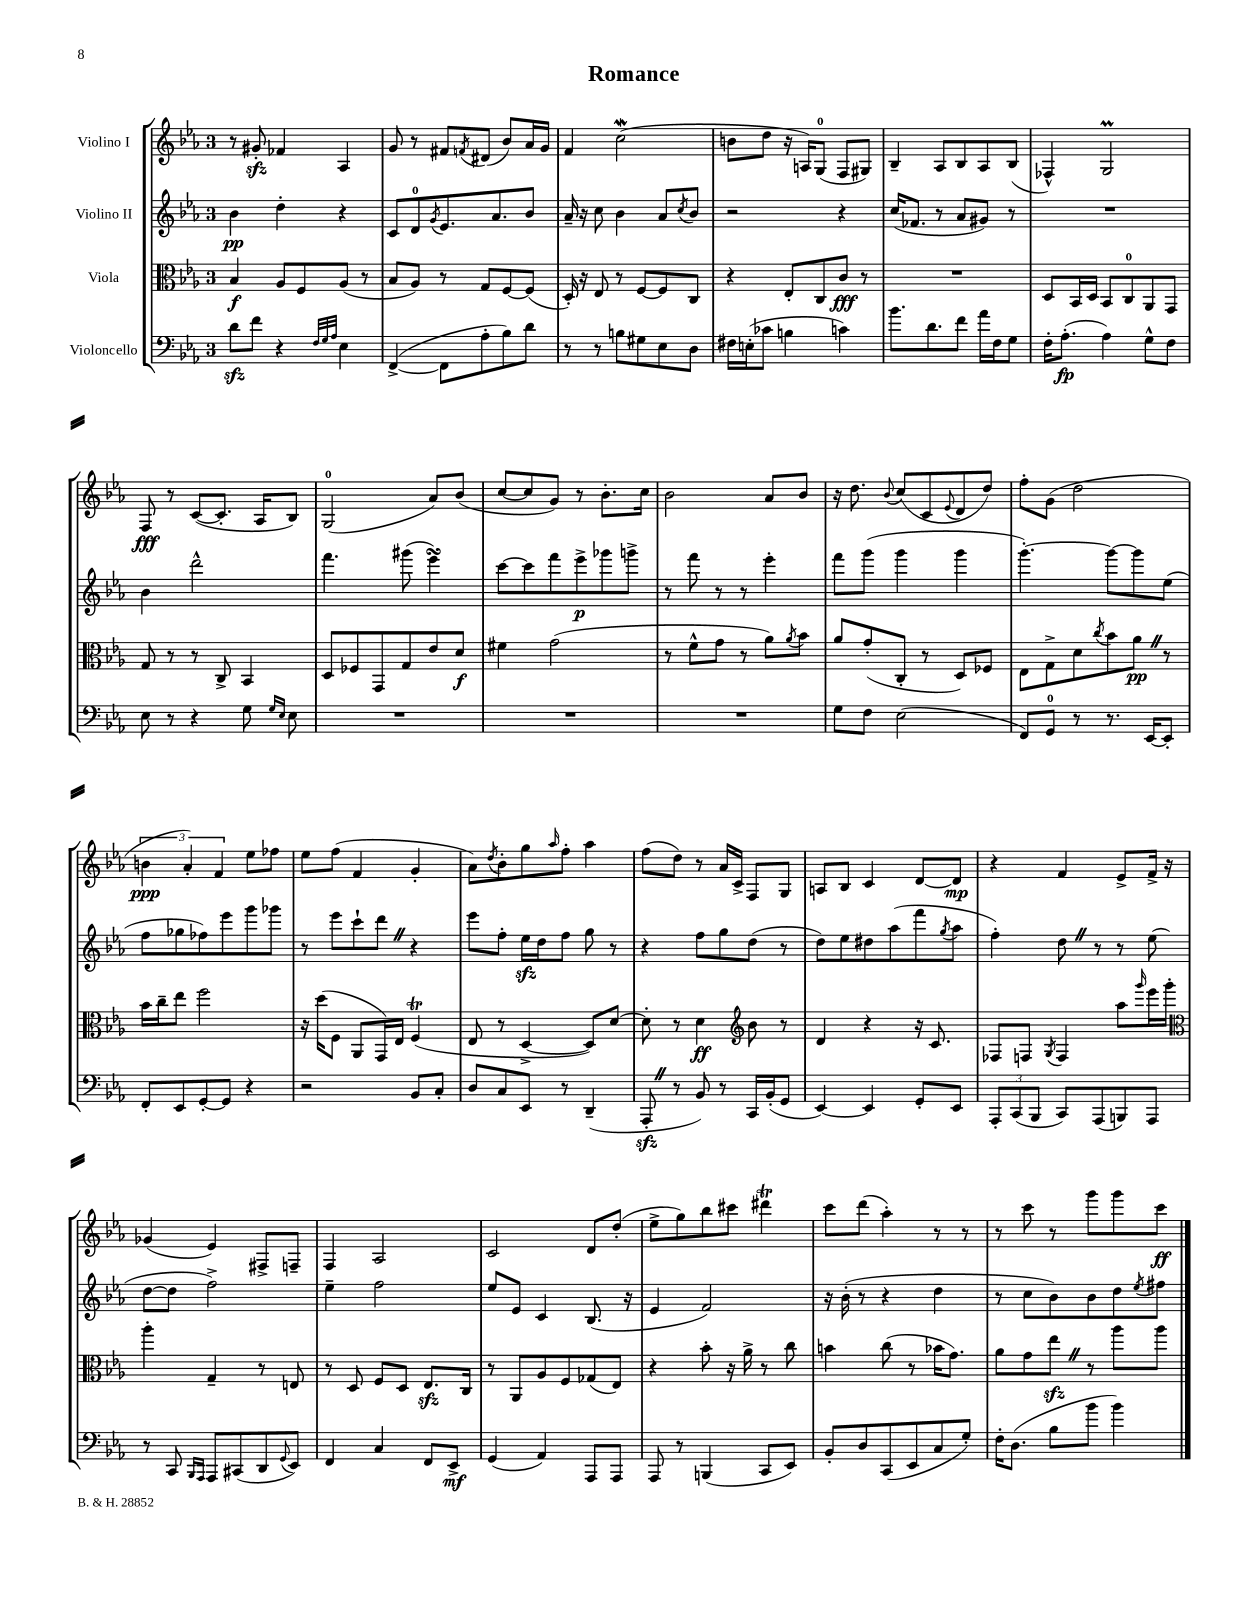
\header { title = "Romance" }
<<
\new StaffGroup <<
\new Staff = "s0" \with { instrumentName = "Violino I" } {
    \clef treble \key ees \major \once \override Staff.TimeSignature.style = #'single-digit \time 3/4
    r8 gis'8-.\sfz fes'4 aes4 |
    g'8 r8 fis'8 \acciaccatura { f'8 } dis'8( bes'8) aes'16 g'16 |
    f'4 c''2\mordent( |
    b'8 d''8 r16 a16) g8-0( f8 gis8) |
    bes4-- aes8 bes8 aes8 bes8( |
    fes4-^) g2\prall |
    f8\fff r8 c'8~( c'8.-. aes16 bes8) |
    g2-0( aes'8) bes'8( |
    c''8~ c''8 g'8) r8 bes'8.-. c''16 |
    bes'2 aes'8 bes'8 |
    r16 d''8. \appoggiatura { bes'8 } c''8( c'8 \appoggiatura { ees'8 } d'8 d''8) |
    f''8-. g'8( d''2 |
    \tuplet 3/2 { b'4\ppp aes'4-.) f'4 } ees''8 fes''8 |
    ees''8 f''8( f'4 g'4-. |
    aes'8) \acciaccatura { d''8 } bes'8-. g''8 \grace { aes''16 } f''8-. aes''4 |
    f''8( d''8) r8 aes'16 c'16-> f8 g8 |
    a8 bes8 c'4 d'8~ d'8\mp |
    r4 f'4 ees'8-> f'16-> r16 |
    ges'4( ees'4) fis8-> f8-- |
    f4 aes2 |
    c'2 d'8 d''8-.( |
    ees''8-> g''8) bes''8 cis'''8 dis'''4\trill |
    c'''8 d'''8( aes''4-.) r8 r8 |
    r8 c'''8 r8 g'''8 g'''8 c'''8\ff \bar "|." |
}
\new Staff = "s1" \with { instrumentName = "Violino II" } {
    \clef treble \key ees \major \once \override Staff.TimeSignature.style = #'single-digit \time 3/4
    bes'4\pp d''4-. r4 |
    c'8 d'8-0 \acciaccatura { g'8 } ees'8. aes'8. bes'8 |
    aes'16-- r16 c''8 bes'4 aes'8 \acciaccatura { c''8 } bes'8 |
    r2 r4 |
    c''16( fes'8. r8 aes'8 gis'8) r8 |
    R2. |
    bes'4 d'''2-^ |
    f'''4. gis'''8( ees'''4\turn) |
    c'''8~ c'''8 f'''8 ees'''8->\p ges'''8 g'''8-> |
    r8 f'''8 r8 r8 ees'''4-. |
    f'''8 g'''8( g'''4 g'''4 |
    g'''4.~-.) g'''8~ g'''8 ees''8( |
    f''8 ges''8 fes''8) ees'''8 g'''8 ges'''8 |
    r8 ees'''8 c'''8-! d'''8 \once \override BreathingSign.text = \markup { \musicglyph "scripts.caesura.straight" } \breathe r4 |
    ees'''8 f''8-. ees''16\sfz d''16 f''8 g''8 r8 |
    r4 f''8 g''8 d''8( r8 |
    d''8) ees''8 dis''8 aes''8( f'''8 \acciaccatura { g''8 } aes''8 |
    f''4-.) d''8 \once \override BreathingSign.text = \markup { \musicglyph "scripts.caesura.straight" } \breathe r8 r8 ees''8( |
    d''8~ d''8 f''2->) |
    ees''4-- f''2 |
    ees''8 ees'8 c'4 bes8.( r16 |
    ees'4 f'2) |
    r16 bes'16-.( r8 r4 d''4 |
    r8 c''8 bes'8) bes'8 d''8 \acciaccatura { ees''8 } fis''8 \bar "|." |
}
\new Staff = "s2" \with { instrumentName = "Viola" } {
    \clef alto \key ees \major \once \override Staff.TimeSignature.style = #'single-digit \time 3/4
    bes4\f aes8 f8 aes8( r8 |
    bes8 aes8) r8 g8 f8~ f8( |
    d16-.) r16 ees8 r8 f8~ f8 c8 |
    r4 ees8-. c8 c'8\fff r8 |
    R2. |
    d8 bes,16 d16 bes,8 c8-0 aes,8 g,8 |
    g8 r8 r8 c8-> bes,4 |
    d8 fes8 g,8 g8 ees'8 d'8\f |
    fis'4 g'2( |
    r8 f'8-^ g'8 r8 aes'8) \acciaccatura { aes'8 } bes'8 |
    aes'8 g'8-.( c8-. r8 d8) fes8 |
    ees8 g8-> d'8 \acciaccatura { c''8 } bes'8 aes'8\pp \once \override BreathingSign.text = \markup { \musicglyph "scripts.caesura.straight" } \breathe r8 |
    bes'16 c''16-- ees''8 f''2 |
    r16 d''16( f8 aes,8 g,16) ees16 f4\trill( |
    ees8 r8 d4~-> d8) d'8~ |
    d'8-. r8 d'4\ff \clef treble bes'8 r8 |
    d'4 r4 r16 c'8. |
    fes8 f8 \acciaccatura { g8 } f4 aes''8 \grace { g'''16 } ees'''16 g'''16-. |
    \clef alto aes''4-. g4-- r8 e8 |
    r8 d8 f8 d8 ees8.\sfz c16 |
    r8 aes,8 aes8 f8 ges8( ees8) |
    r4 bes'8-. r16 aes'16-> r8 c''8 |
    b'4 c''8( r8 bes'16 g'8.) |
    aes'8 g'8 ees''8\sfz \once \override BreathingSign.text = \markup { \musicglyph "scripts.caesura.straight" } \breathe r8 aes''8 aes''8 \bar "|." |
}
\new Staff = "s3" \with { instrumentName = "Violoncello" } {
    \clef bass \key ees \major \once \override Staff.TimeSignature.style = #'single-digit \time 3/4
    d'8\sfz f'8 r4 \grace { f32 g32 aes32 } ees4 |
    f,4~->( f,8 aes8-. bes8) d'8 |
    r8 r8 b8 gis8 ees8 d8 |
    fis16 e16-.( ces'8 b4 c'4) |
    bes'8. d'8. f'8 aes'16 f16 g8 |
    f16-. aes8.-.\fp( aes4) g8-^ f8 |
    ees8 r8 r4 g8 \grace { g16 ees16 } ees8 |
    R2. |
    R2. |
    R2. |
    g8 f8 ees2( |
    f,8) g,8-0 r8 r8. ees,16~ ees,8-. |
    f,8-. ees,8 g,8~-. g,8 r4 |
    r2 bes,8 c8-. |
    d8 c8 ees,8 r8 d,4--( |
    aes,,8-.\sfz \once \override BreathingSign.text = \markup { \musicglyph "scripts.caesura.straight" } \breathe r8 bes,8) r8 c,16 bes,16-.( g,8 |
    ees,4~) ees,4 g,8-. ees,8 |
    \tuplet 3/2 { aes,,8-. c,8( bes,,8 } c,8) aes,,8( b,,8) aes,,8 |
    r8 c,8 \grace { bes,,16 aes,,16 } aes,,8 cis,8( d,8 \appoggiatura { g,8 } ees,8) |
    f,4 c4 f,8 ees,8->\mf |
    g,4( aes,4) aes,,8 aes,,8 |
    aes,,8 r8 b,,4( c,8 ees,8) |
    bes,8-. d8 c,8( ees,8 c8 g8-.) |
    f16-. d8.( bes8 bes'8 bes'4) \bar "|." |
}
>>
>>
\layout { \context { \Score \remove "Bar_number_engraver" } }
